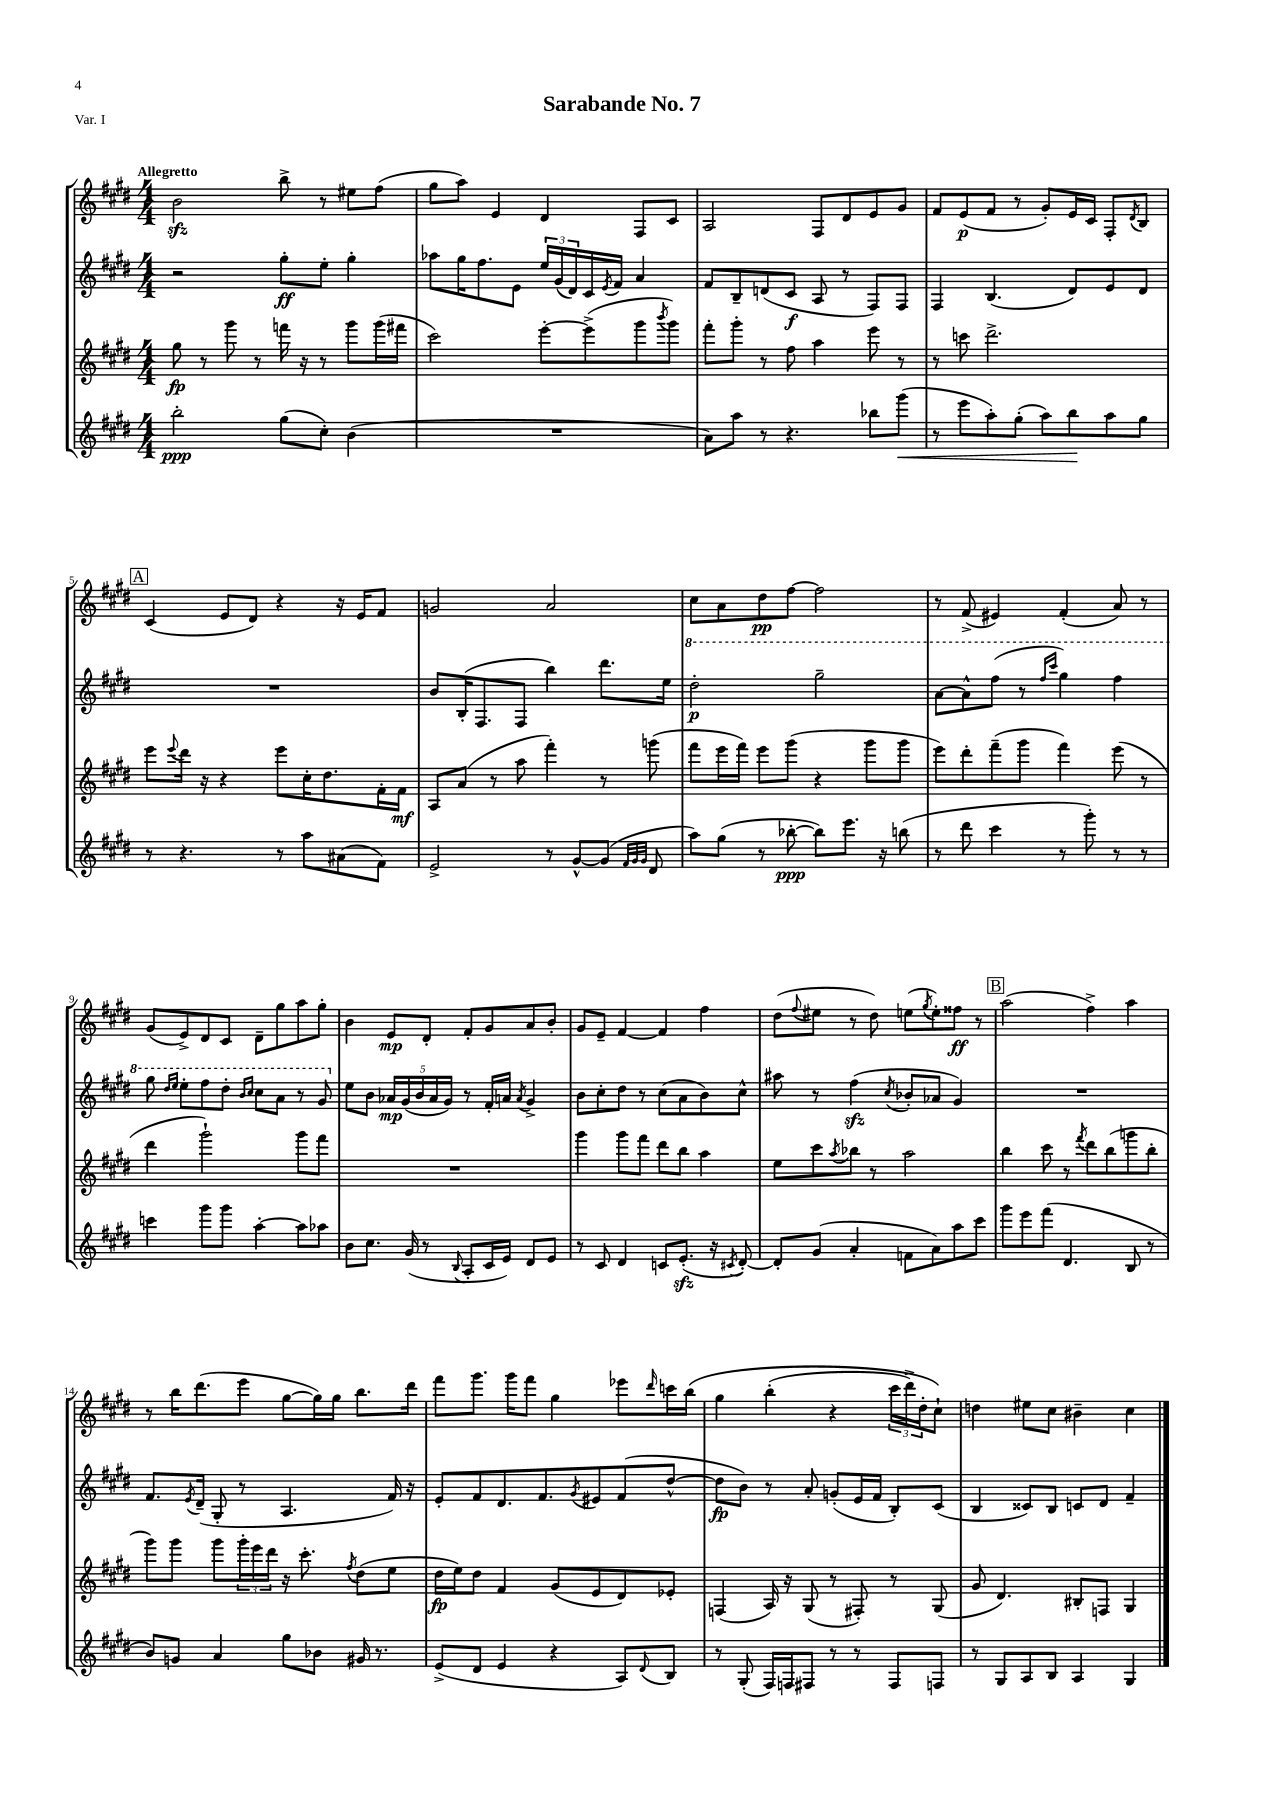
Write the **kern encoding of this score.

**kern	**kern	**kern	**kern
*staff4	*staff3	*staff2	*staff1
*clefG2	*clefG2	*clefG2	*clefG2
*k[f#c#g#d#]	*k[f#c#g#d#]	*k[f#c#g#d#]	*k[f#c#g#d#]
*M4/4	*M4/4	*M4/4	*M4/4
2bb'	8gg#	2r	2b
.	8r	.	.
.	8ggg#	.	.
.	8r	.	.
(8gg#	16fff	8gg#'	8bb^
.	16r	.	.
8cc#')	8r	8ee'	8r
(4b	8ggg#	4gg#'	8ee#
.	(16ggg#	.	(8ff#
.	16fff#	.	.
=	=	=	=
1r	2ccc#)	8aa-	8gg#
.	.	16gg#	8aa)
.	.	8.ff#	.
.	.	.	4e
.	.	8e	.
.	[8eee'	24ee	4d#
.	.	(24g#	.
.	.	24d#)	.
.	(8eee^]	16c#	.
.	.	8qe	.
.	.	16f#	.
.	8ggg#	4a	8F#
.	8qbbb	.	.
.	8ggg#)	.	8c#
=	=	=	=
8a)	8fff#'	8f#	2A
8aa	8ggg#'	8B~	.
8r	8r	(8d	.
4.r	8ff#	8c#	.
.	4aa	8A	8F#
.	.	8r	8d#
8bb-	8eee	8F#)	8e
(8ggg#	8r	8F#	8g#
=	=	=	=
8r	8r	4F#	8f#
8eee	8ccc	.	(8e
8aa')	2.ddd#^	(4.B	8f#
(8gg#'	.	.	8r
8aa)	.	.	8g#')
8bb	.	8d#)	16e
.	.	.	16c#
8aa	.	8e	8F#'
.	.	.	8qd#
8gg#	.	8d#	8B
=	=	=	=
8r	8eee	1r	(4c#
.	8qqeee	.	.
4.r	16ddd#	.	.
.	16r	.	.
.	4r	.	8e
.	.	.	8d#)
8r	8eee	.	4r
8aa	16cc#'	.	.
.	8.dd#	.	.
(8a#	.	.	16r
.	.	.	16e
8f#)	16f#'	.	8f#
.	16f#	.	.
=	=	=	=
2e^	8A	8b	2g
.	(8a	(16B'	.
.	.	8.F#	.
.	8r	.	.
.	8aa	8F#	.
8r	4fff#')	4bb)	2a
[8g#^^	.	.	.
(8g#]	8r	8.ddd#	.
32qqf#	.	.	.
32qqg#	.	.	.
32qqg#	.	.	.
8d#	(8ggg	.	.
.	.	16ee	.
=	=	=	=
8aa)	8fff#	2ddd#'	8cc#
(8gg#	16eee	.	8a
.	16fff#)	.	.
8r	8eee	.	8dd#
[8bb-'	(8ggg#	.	[8ff#
8bb-])	4r	2ggg#~	2ff#]
8.eee	.	.	.
.	8ggg#	.	.
16r	.	.	.
(8bb	8ggg#	.	.
=	=	=	=
8r	8eee)	[8aa	8r
8ddd#	8ddd#'	8aa^^]	(8f#^
4ccc#	(8fff#~	(8fff#	4e#)
.	8ggg#	8r	.
.	.	16qqfff#	.
.	.	16qqcccc#	.
8r	4fff#)	4ggg#)	(4f#'
8ggg#')	.	.	.
8r	(8eee	4fff#	8a)
8r	8r	.	8r
=	=	=	=
4ccc	4ddd#	8ggg#	(8g#
.	.	16qqddd#	.
.	.	16qqeee	.
.	.	8eee'	8e^)
8ggg#	2ggg#`)	8fff#	8d#
8ggg#	.	8ddd#'	8c#
.	.	16qqbb	.
.	.	16qqccc#	.
[4aa'	.	8ccc#	8d#~
.	.	8aa	8gg#
8aa]	8ggg#	8r	8aa
8aa-	8fff#	8gg#	8gg#'
=	=	=	=
8b	1r	8ee	4b
8.cc#	.	8b	.
.	.	20a-	8e
.	.	(20g#	.
(16g#	.	.	.
.	.	20b	.
8r	.	.	8d#'
.	.	20a-	.
.	.	20g#)	.
8qqB	.	.	.
8A'	.	8r	8f#'
16c#	.	16f#'	8g#
16e)	.	16a	.
.	.	8qa	.
8d#	.	4g#^	8a
8e	.	.	8b'
=	=	=	=
8r	4ggg#	8b	8g#
8c#	.	8cc#'	8e~
4d#	8ggg#	8dd#	[4f#
.	8fff#	8r	.
8c	8ddd#	(8cc#	4f#]
(8.e'	8bb	8a	.
.	4aa	8b)	4ff#
16r	.	.	.
8qc#	.	.	.
[8d#')	.	8cc#^^	.
=	=	=	=
8d#']	8ee	8aa#	(8dd#
.	.	.	8qqff#
(8g#	8ccc#	8r	8ee#
.	8qaa	.	.
4a'	8bb-	(4ff#	8r
.	8r	.	8dd#)
.	.	8qcc#	.
8f	2aa	8b-'	(8ee
.	.	.	8qgg#
8a)	.	8a-	8ee')
8aa	.	4g#)	8ff##
8ccc#	.	.	8r
=	=	=	=
8ggg#	4bb	1r	(2aa
8eee	.	.	.
(8fff#	8ccc#	.	.
4.d#	8r	.	.
.	8qfff#	.	.
.	8ddd#	.	4ff#^)
.	(8bb	.	.
8B	8ggg	.	4aa
8r	8bb'	.	.
=	=	=	=
8b)	8ggg#)	8.f#	8r
8g	8ggg#	.	16bb
.	.	8qe	.
.	.	(16d#~	(8.ddd#
4a	8ggg#	8G#'	.
.	24ggg#'	8r	8eee
.	24eee	.	.
.	24ddd#	.	.
8gg#	16r	4.A	[8gg#
.	8.ccc#'	.	.
8b-	.	.	16gg#])
.	.	.	16gg#
.	8qff#	.	.
16g#	(8dd#	.	8.bb
8.r	.	.	.
.	8ee	16f#)	.
.	.	16r	16ddd#
=	=	=	=
(8e^	16dd#	8e'	8fff#
.	16ee)	.	.
8d#	8dd#	8f#	8.ggg#
4e	4f#	8.d#	.
.	.	.	16ggg#
.	.	.	8fff#
.	.	8.f#	.
4r	(8g#	.	4gg#
.	.	8qg#	.
.	8e	8e#	.
8A)	8d#)	(8f#	8eee-
8qqd#	.	.	16qqddd#
8B	8e-'	[8dd#^^	16ccc
.	.	.	&(16bb
=	=	=	=
8r	(4F	8dd#]	4gg#
(8G#'	.	8b)	.
16F#)	16A)	8r	(4bb'
16F	16r	.	.
8F#	(8G#	8a'	.
8r	8r	(8g'	4r
8r	8F#')	16e	.
.	.	16f#	.
8F#	8r	8B')	24ccc#
.	.	.	24ddd#^)
.	.	.	24dd#'
8F	(8G#	(8c#	8cc#`&)
=	=	=	=
8r	8g#	4B	4dd
8G#	4.d#)	.	.
8A	.	8c##)	8ee#
8B	.	8B	8cc#
4A	8B#'	8c	4b#~
.	8F	8d#	.
4G#	4G#	4f#~	4cc#
==	==	==	==
*-	*-	*-	*-
